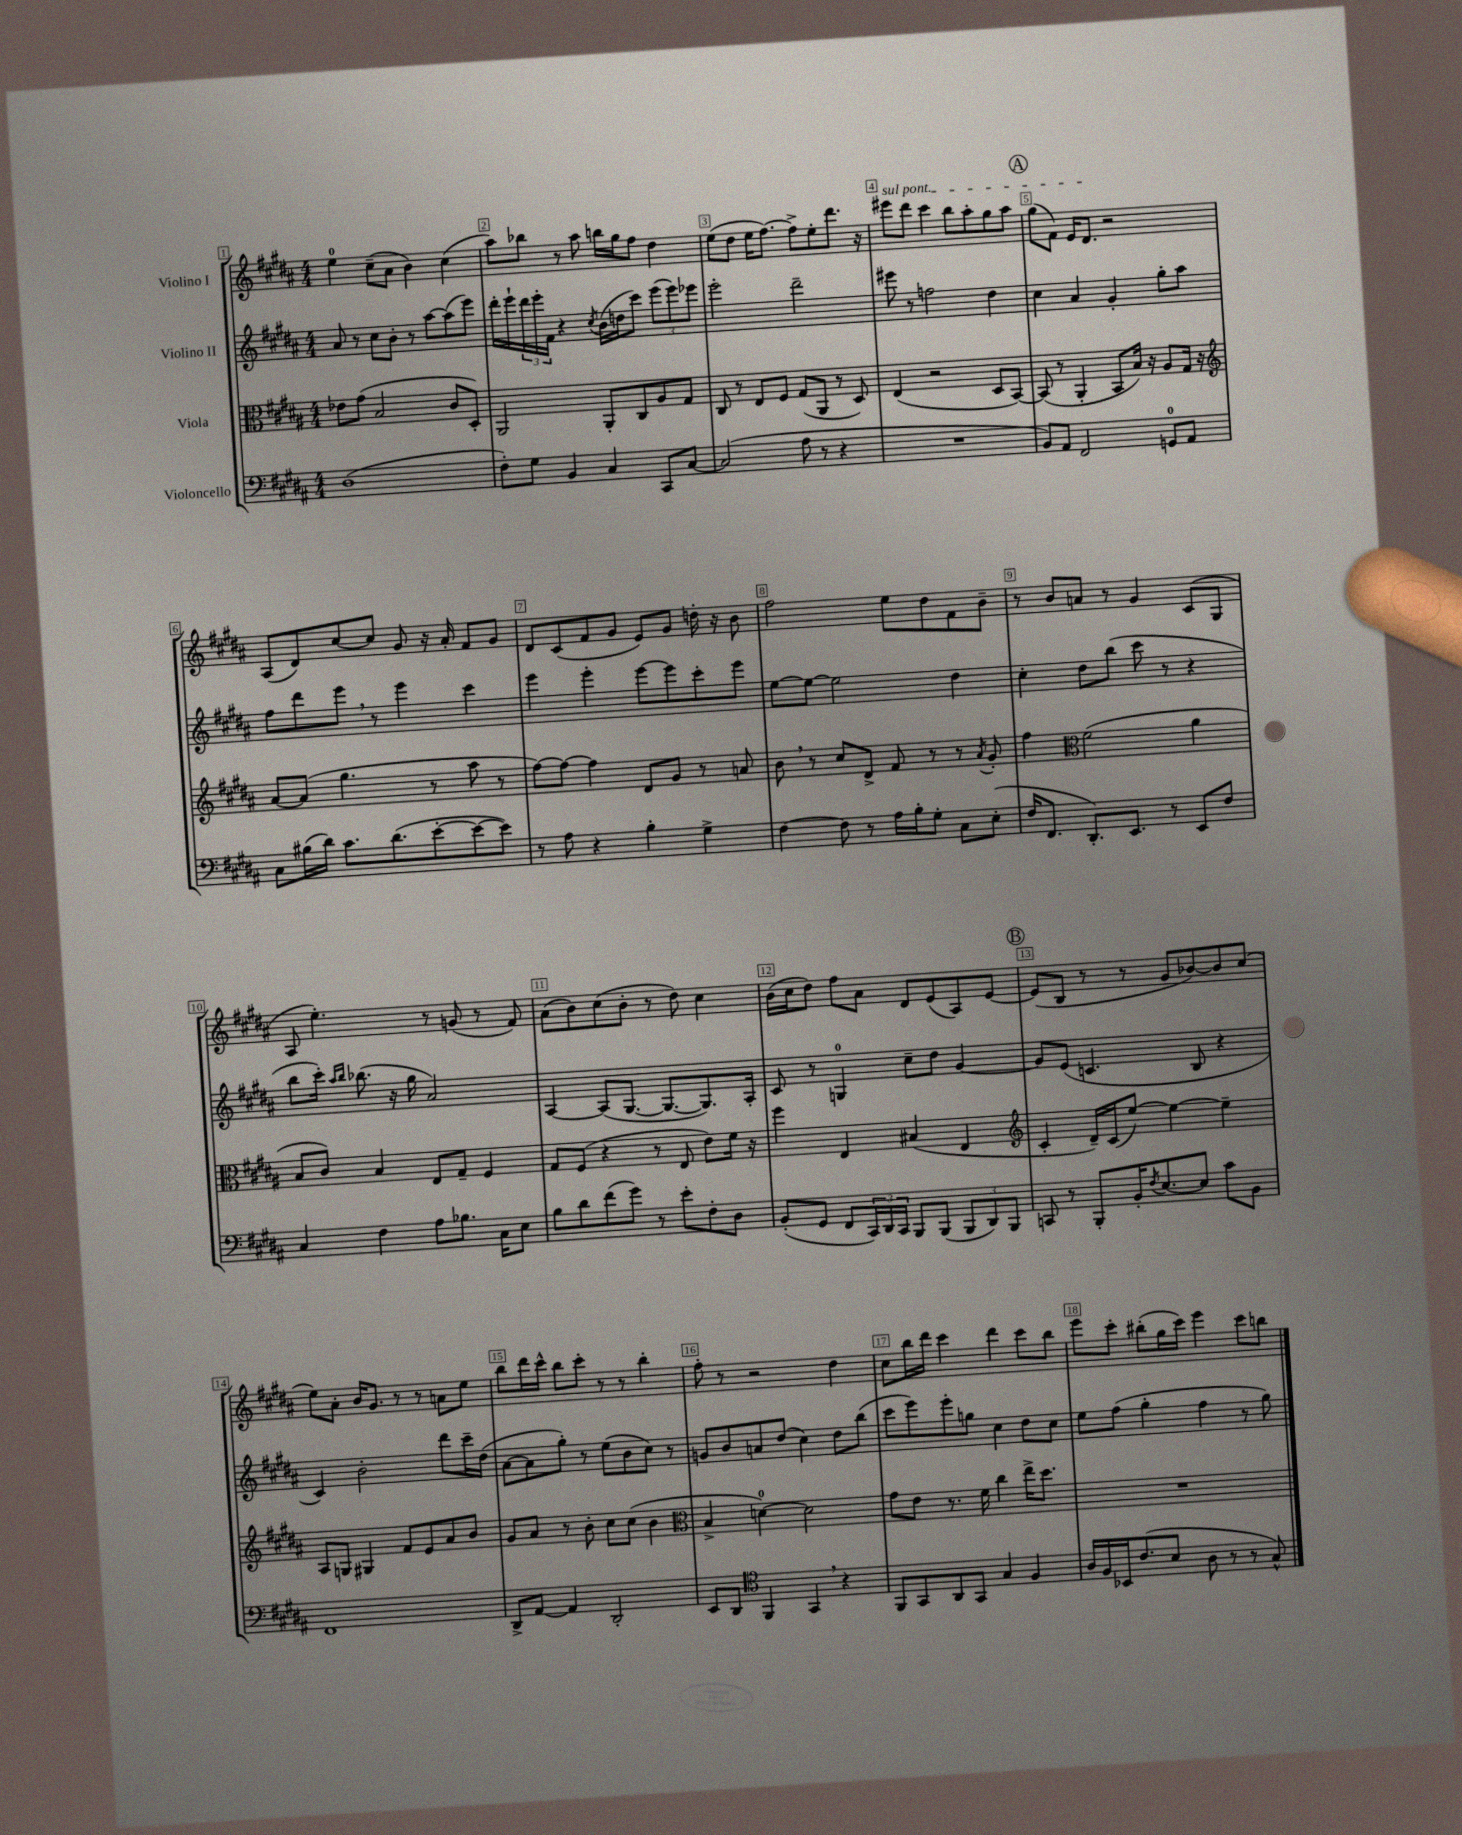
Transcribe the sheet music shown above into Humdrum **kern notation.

**kern	**kern	**kern	**kern
*part4	*part3	*part2	*part1
*staff4	*staff3	*staff2	*staff1
*I"Violoncello	*I"Viola	*I"Violino II	*I"Violino I
*clefF4	*clefC3	*clefG2	*clefG2
*k[f#c#g#d#a#]	*k[f#c#g#d#a#]	*k[f#c#g#d#a#]	*k[f#c#g#d#a#]
*M4/4	*M4/4	*M4/4	*M4/4
=1	=1	=1	=1
(1D#	8e-X\L	8a#/	4ee\
.	(8g#\J	8r	.
.	2B/	8cc#\L	(8cc#~\L
.	.	8b'\J	8a#\J
.	.	8r	4b\)
.	.	[8aa#\L	.
.	8c#/L	(8aa#\]	(4cc#\
.	8D#'/J)	8eee\J)	.
=2	=2	=2	=2
8F#'\L)	2AA#/	16ddd#'\LL	8aa#\L)
.	.	16eee`\	.
8G#\J	.	24ddd#\	8bb-X\J
.	.	24eee'\	.
.	.	24f#\JJ	.
4BB/	.	4r	8r
.	.	.	8aa#\
.	.	8qcc#/	.
4C#/	8AA#'/L	(16b\LL	16bbn\LL
.	.	16ddn\J	16gg#\J
.	8C#/	8ccc#\J)	8ff#\J
8CC#/L	8A#/	(12eee\L	4dd#\
.	.	12eee\)	.
[8C#/J	8G#/J	.	.
.	.	12eee-X\J	.
=3	=3	=3	=3
(2C#/]	8C#/	2eee'\	(8ee\L
.	8r	.	8dd#\J
.	8E/L	.	16ee\KL
.	.	.	[8.ff#\J)
.	8F#/J	.	.
8A#\	(8G#/L	2ddd#~\	8ff#^\L]
8r	8AA#/J	.	8ee'\
4r	8r	.	8.ddd#\J
.	8D#/)	.	.
.	.	.	16r
=4	=4	=4	=4
!	!	!	!LO:TX:a:i:t=sul pont.
1r	(4E/	8eee#X\	8eee#X\L
.	.	8r	8ddd#\J
.	2r	2ffn\	4ccc#\
.	.	.	8bb\L
.	.	.	8aa#'\
.	8D#/L	4dd#\	8gg#\
.	[8BB/J)	.	8aa#\J
!!LO:REH:place=s1:t=A
=5	=5	=5	=5
8BB/L)	(8BB/]	4cc#\	(8gg#\L
8AA#/J	8r	.	8f#\J)
2FF#/	4AA#'/	4a#/	16e/KL
.	.	.	8.d#/J
.	8BB/L	4g#'/	2r
.	16B/Jk)	.	.
.	16r	.	.
8GGn/L	8A#/L	8gg#'\L	.
8AA#/J	16G#/Jk	8aa#\J	.
.	16r	.	.
!!LO:LB:g=z
=6	=6	=6	=6
*	*clefG2	*	*
8C#\L	[8a#/L	8ff#\L	(8A#/L
(16B#X\L	(8a#/J]	8ddd#\	8d#/)
16d#\JJ)	.	.	.
8.c#\L	4.gg#\	8eee,\J	[8cc#/
.	.	8r	8cc#/J]
(8.d#\	.	.	.
.	.	4eee\	8g#/
[8e'\	8r	.	16r
.	.	.	16a#'/
8e\_	8aa#\	4ccc#\	8f#/L
8e\J])	8r	.	8g#/J
=7	=7	=7	=7
8r	[8ff#\L)	4eee\	8d#/L
8A#\	8ff#\J_	.	(8c#/
4r	4ff#\]	4eee'\	8f#/
.	.	.	8g#/J
4B'\	8d#/L	[8eee\L	8e/L)
.	8g#/J	8eee\]	8g#/J
4G#^\	8r	8ccc#'\	16ddn'\
.	.	.	16r
.	8an/	8eee\J	8b\
=8	=8	=8	=8
[4F#\	8b,\	[8ee\L	2ff#\
.	8r	8ee\J_	.
8F#\]	8cc#/L	2ee\]	.
8r	8d#^/J	.	.
16A#\LL	8f#/	.	8ee\L
16B'\J	.	.	.
8G#'\J	8r	.	8dd#\
8C#\L	8r	4dd#\	8f#\
.	8qa#/	.	.
(8E'\J	8g#'/	.	8b~\J
=9	=9	=9	=9
16F#/KL	4ff#\	4cc#'\	8r
8.FF#/J	.	.	.
.	.	.	8b/L
*	*clefC3	*	*
8.DD#'/L)	(2f#\	8dd#\L	8an/J
.	.	(8bb\J	8r
8.EE/J	.	.	.
.	.	8ccc#\	4g#/
8r	.	8r	.
8EE/L	4a#\	4r	(8c#/L
8F#/J	.	.	8G#/J
!!LO:LB:g=z
=10	=10	=10	=10
4C#/	8B/L	8bb\L	8A#/
.	8c#/J)	16ccc#'\Jk)	4.ee'\)
.	.	16qqaa#/LL	.
.	.	16qqbb/JJ	.
.	.	(8.bb-X\	.
4F#\	4B/	.	.
.	.	16r	.
.	.	16gg#\	.
8A#\L	8E/L	2a#/)	8r
8.B-X\J	8G#~/J	.	(8gn/
.	4F#/	.	8r
16C#\KL	.	.	.
8E\J	.	.	8f#/)
=11	=11	=11	=11
8B\L	8G#/L	[4A#/	(8a#\L
8d#\	(8F#/J	.	8b\)
(8f#\	4r	(8A#/L]	(8cc#\
8g#\J)	.	[8.G#/J	8b'\J
8r	8r	.	8r
.	.	8.G#/L_	.
8e'\L	8E/	.	8dd#\)
8F#'\	8e\L)	8.G#/])	4cc#\
8D#\J	16f#\Jk	.	.
.	16r	16A#'/Jk	.
=12	=12	=12	=12
(8BB'/L	4ff#\	8c#/	(16b\LL
.	.	.	16cc#\J
8GG#/J	.	8r	8dd#\J)
8FF#/L	4E/	4Gn/	8ff#\L
24CC#/L)	.	.	8a#\J
24DD#/	.	.	.
24CC#/JJ	.	.	.
8BBB/L	(4B#X/	8cc#~\L	8d#/L
(8BBB/J	.	8dd#\J	(8e/
12BBB/L	4E/	[4g#/	8A#/)
12DD#/)	.	.	.
.	.	.	[8e/J
12BBB/J	.	.	.
!!LO:REH:place=s1:t=B
=13	=13	=13	=13
*	*clefG2	*	*
8CCn/	4c#'/	8g#/L]	(8e/L]
8r	.	(8e/J	8B/J
8BBB'/L	16d#~/LL)	4.cn/	8r
.	(16c#/J	.	.
16BB'/K	[8ee/J)	.	8r
8qF#/	.	.	.
[8.E/	.	.	.
.	4ee\_	.	8g#/L
8E/J]	.	8B/	[8b-X/)
8c#\L	4ee~\]	4r	8b-/]
8BB\J	.	.	(8cc#/J
!!LO:LB:g=z
=14	=14	=14	=14
1FF#	8A#/L	4c#/)	8ee\L)
.	8Gn/J	.	8a#'\J
.	4G#X/	2b'\	16b/KL
.	.	.	8.g#/J
.	8f#/L	.	8r
.	8e/	.	8r
.	8a#/	8ddd#\L	8an\L
.	8b/J	16ccc#~\L	8ee\J
.	.	(16dd#\JJ	.
=15	=15	=15	=15
8DD#^/L	8g#/L	[8a#\L	8bb\L
[8AA#/J	8a#/J	8a#\]	16ddd#\L
.	.	.	16ccc#^^\JJ
4AA#/]	8r	8gg#'\J)	8bb\L
.	8b'\	8r	8ccc#'\J
2DD#'/	8cc#\L	(8ee\L	8r
.	(8cc#\J	8b\	8r
.	4b\	8cc#\J)	4bb'\
.	.	8r	.
=16	=16	=16	=16
*	*clefC3	*	*
8EE/L	4B^/	8gn/L	8ff#'\
8DD#/J	.	8b/	8r
*clefC4	*	*	*
4FF#/	[4dn\)	8an/	2r
.	.	(8dd#/J	.
4GG#,/	2d\]	4cc#\)	.
4r	.	8dd#\L	4dd#\
.	.	(8bb\J	.
=17	=17	=17	=17
8FF#/L	8g#\L	8ccc#\L	8cc#\L
8GG#/	8e\J	8eee\)	16bb\L
.	.	.	16ddd#\JJ
8AA#/	8.r	8eee'\	4ccc#\
8GG#/J	.	8ggn\J	.
.	16f#\	.	.
4G#/	4cc#\	4cc#\	4ddd#\
4F#/	16ee^\KL	8dd#\L	8ccc#\L
.	8.dd#\J	.	.
.	.	8cc#\J	8bb\J
=18	=18	=18	=18
16A#/LL	1r	8ee\L	8eee\L
16F#/	.	.	.
16BB-X/J	.	(8ff#\J	8ccc#'\J
(8.c#/	.	.	.
.	.	4gg#'\	(8bb#X'\L
8B/J	.	.	16gg#\L
.	.	.	16ccc#\JJ)
8A#\	.	4ff#\	4eee\
8r	.	.	.
8r	.	8r	8ccc#\L
8G#^^/)	.	8gg#\)	8bbn\J
==	==	==	==
*-	*-	*-	*-
